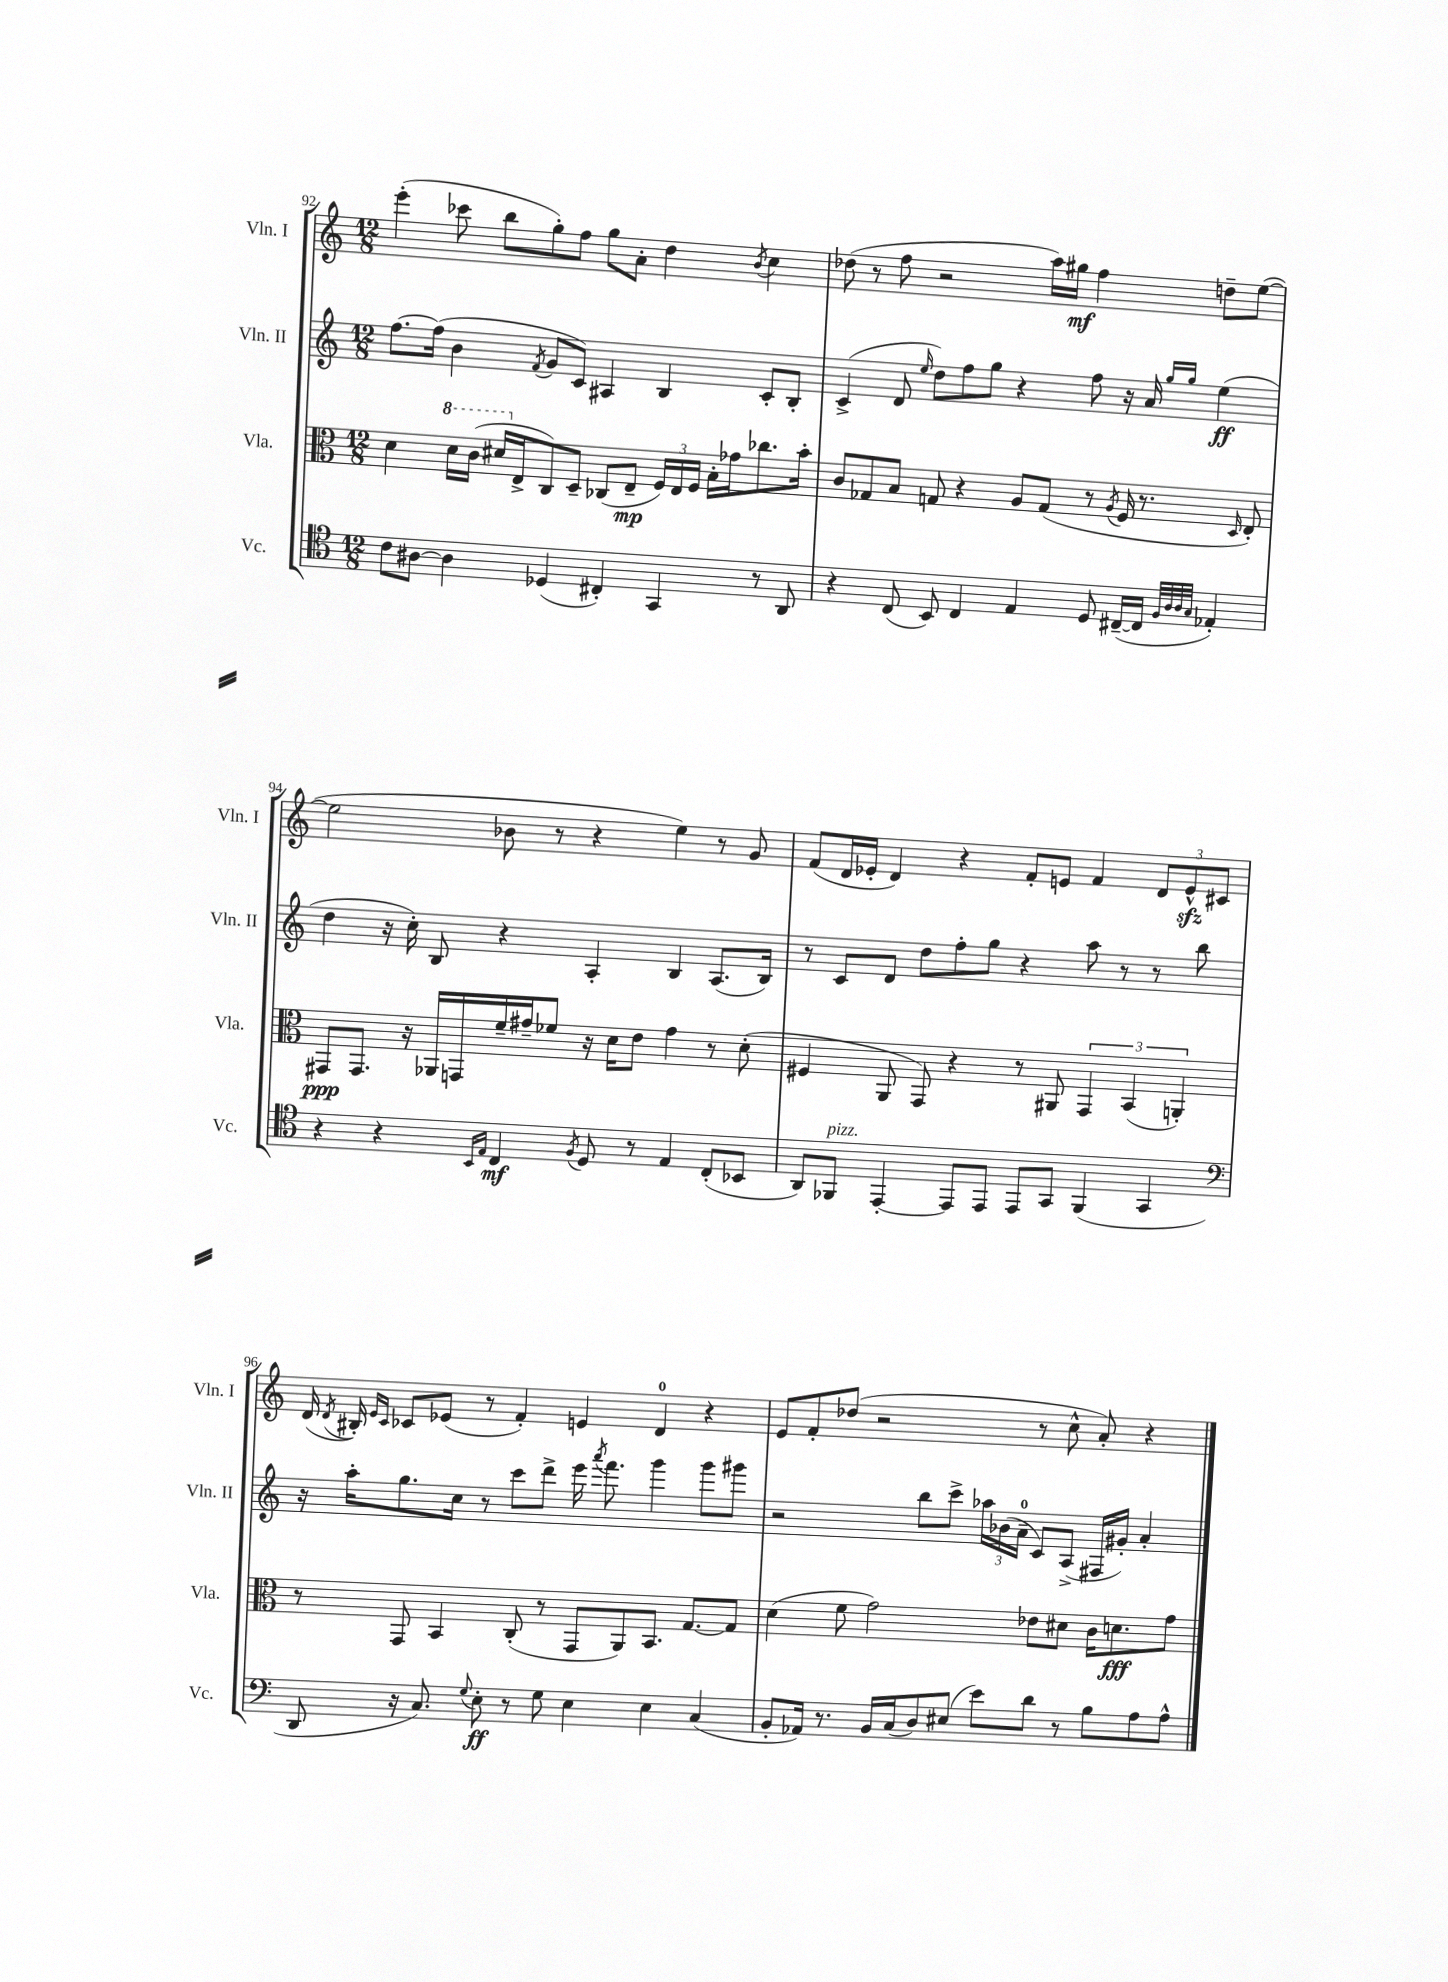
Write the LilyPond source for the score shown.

<<
\new StaffGroup <<
\new Staff = "s0" \with { instrumentName = "Vln. I" shortInstrumentName = "Vln. I" } {
    \clef treble \key c \major \numericTimeSignature \time 12/8
    \autoBeamOff e'''4-.( ces'''8 b''8[ g''8-.) f''8] g''8[ a'8]-. d''4 \acciaccatura { b'8 } c''4 |
    des''8( r8 f''8 r2 a''16[) gis''16]\mf f''4 d''8[-- e''8]~( |
    e''2 bes'8 r8 r4 e''4) r8 g'8 |
    f'8[( d'16 ees'16]-. d'4) r4 f'8[-. e'8] f'4 \tuplet 3/2 { d'8[ e'8-^\sfz cis'8] } |
    d'16( \acciaccatura { d'8 } bis16-.) \grace { e'16[ c'16] } ces'8[ ees'8]( r8 f'4-.) e'4 d'4-0 r4 |
    e'8[ f'8-. des''8]( r2 r8 c''8-^ a'8-.) r4 \bar "|." |
}
\new Staff = "s1" \with { instrumentName = "Vln. II" shortInstrumentName = "Vln. II" } {
    \clef treble \key c \major \numericTimeSignature \time 12/8
    \autoBeamOff f''8.[~ f''16]( b'4 \acciaccatura { f'8 } g'8[ c'8]) ais4 b4 c'8[-. b8]-. |
    c'4->( d'8 \grace { e''16 } d''8[) f''8 g''8] r4 f''8 r16 a'16 \grace { g''16[ g''16] } e''4\ff( |
    d''4 r16 c''16-.) b8 r4 a4-. b4 a8.[( b16]) |
    r8 c'8[ d'8] d''8[ f''8-. g''8] r4 a''8 r8 r8 b''8 |
    r16 a''16[-. g''8. c''16] r8 c'''8[ d'''8]-> e'''16 \acciaccatura { a'''8 } f'''8. g'''4 g'''8[ gis'''8] |
    r2 b''8[ c'''8]-> \tuplet 3/2 { aes''16[ bes'16( a'16]-0-- } c'8[) a8]->( fis16[ gis'16]-.) a'4-. \bar "|." |
}
\new Staff = "s2" \with { instrumentName = "Vla." shortInstrumentName = "Vla." } {
    \clef alto \key c \major \numericTimeSignature \time 12/8
    \autoBeamOff d'4 \ottava #1 d''16[ c''16]( dis''16[ \ottava #0 e16-> c8) d8]-- ces8[( e8]--\mp \tuplet 3/2 { f16[) e16 f16] } b16[-. ges'16 ces''8. b'16]-. |
    c'8[ ges8 b8] g8 r4 a8[ g8]( r8 \acciaccatura { a8 } f16 r8. \grace { d16 } e8-.) |
    gis,8[\ppp gis,8.] r16 aes,16[ g,16 f'16-- gis'16-- fes'8] r16 d'16[ e'8] gis'4 r8 d'8-.( |
    fis4 a,8 g,8) r4 r8 ais,8 \tuplet 3/2 { g,4 b,4( a,4-.) } |
    r8 g,8 b,4 c8-.( r8 g,8[ a,8) b,8.] g8.[~ g8] |
    d'4( f'8 g'2) ees'8[ dis'8] c'16[ d'8.\fff g'8] \bar "|." |
}
\new Staff = "s3" \with { instrumentName = "Vc." shortInstrumentName = "Vc." } {
    \clef tenor \key c \major \numericTimeSignature \time 12/8
    \autoBeamOff c'8[ ais8]~ ais4 des4( cis4-.) g,4 r8 a,8 |
    r4 c8( b,8) c4 e4 d8 cis16[~--( cis16] \grace { f32[ a32 a32 g32] } ees4-.) |
    r4 r4 \grace { b,16[ e16] } c4\mf \acciaccatura { f8 } d8 r8 e4 c8[-.( bes,8] |
    a,8[) fes,8]^\markup { \italic "pizz." } e,4~-. e,8[ e,8] e,8[ g,8] fes,4( g,4 |
    \clef bass d,8 r16 c8.) \appoggiatura { g8 } e8-.\ff r8 g8 e4 e4 c4( |
    b,8[-. aes,16]) r8. b,16[ c16( d8) eis8]( e'8[) d'8] r8 b8[ a8 a8]-^ \bar "|." |
}
>>
>>
\layout { \context { \Score currentBarNumber = #92 } }
